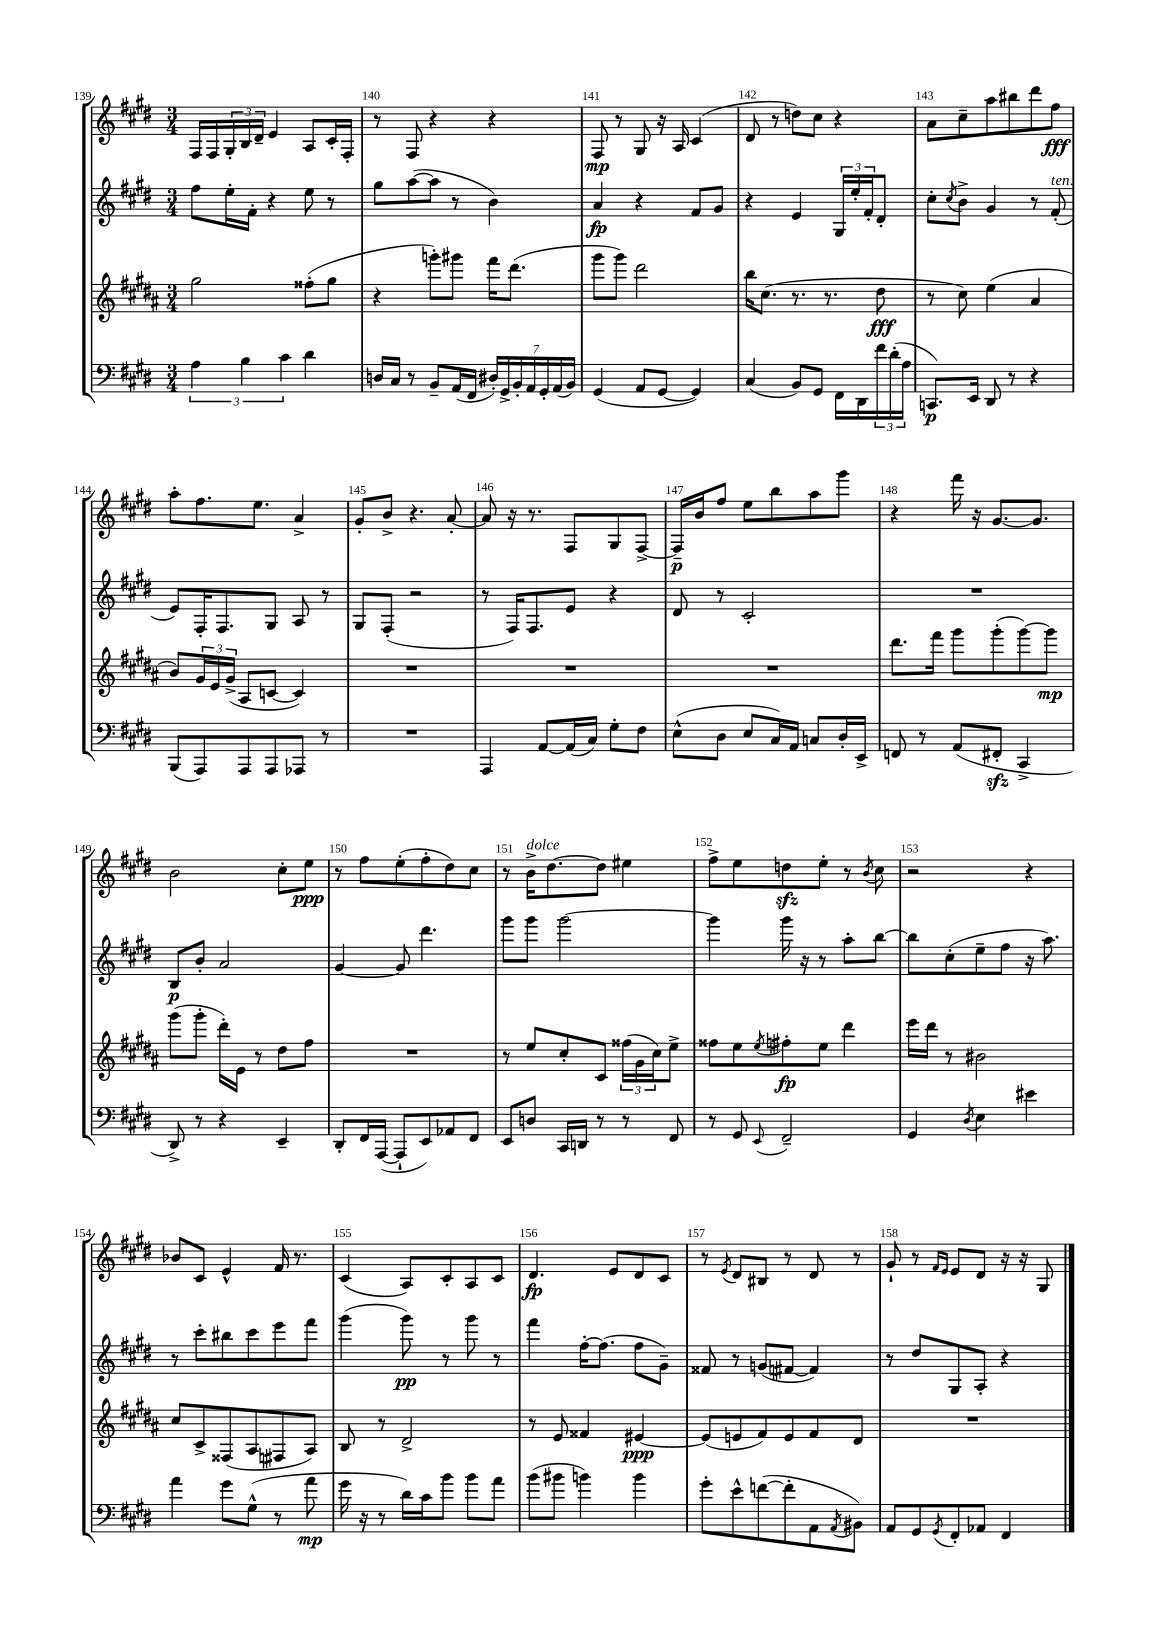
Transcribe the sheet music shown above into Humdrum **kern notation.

**kern	**kern	**kern	**kern
*staff4	*staff3	*staff2	*staff1
*clefF4	*clefG2	*clefG2	*clefG2
*k[f#c#g#d#]	*k[f#c#g#d#a#]	*k[f#c#g#d#]	*k[f#c#g#d#]
*M3/4	*M3/4	*M3/4	*M3/4
6A\	2gg#\	8ff#\L	16F#/LL
.	.	.	16F#/
.	.	16ee'\L	24G#'/
6B\	.	.	24B/
.	.	16f#'\JJ	.
.	.	.	24d#~/JJ
.	.	4r	4e/
6c#\	.	.	.
4d#\	(8ff##'\L	8ee\	8A/L
.	8gg#\J	8r	16c#'/L
.	.	.	16F#'/JJ
=	=	=	=
16D/LL	4r	8gg#\L	8r
16C#/JJ	.	.	.
8r	.	([8aa\	8F#/
8BB~/L	8ggg'\L)	8aa\]J	4r
(16AA/L	8ggg#\J	8r	.
16FF#/JJ	.	.	.
28D#'/LL)	16fff#\LK	4b\)	4r
28GG#^/	.	.	.
.	(8.ddd#\J	.	.
28BB'/	.	.	.
28AA/	.	.	.
28GG#'/	.	.	.
(28AA/	.	.	.
28BB/JJ)	.	.	.
=	=	=	=
(4GG#/	8ggg#\L	4a/	8F#/
.	8ggg#\J)	.	8r
8AA/L	2ddd#\	4r	8G#/
[8GG#/J	.	.	16r
.	.	.	16A/
4GG#/])	.	8f#/L	(4c#/
.	.	8g#/J	.
=	=	=	=
(4C#/	16bb\LK	4r	8d#/
.	(8.cc#\J	.	.
.	.	.	8r
8BB/L)	8.r	4e/	8dd\L)
8GG#/J	.	.	8cc#\J
.	8.r	.	.
16FF#\LL	.	24G#/LL	4r
.	.	24ee'/	.
16DD#\	.	.	.
.	.	24f#'/J	.
24f#\	8dd#\	8d#'/J	.
(24d#'\	.	.	.
24A\JJ	.	.	.
=	=	=	=
8.CC/L)	8r	8cc#'\L	8a\L
.	.	8qcc#/	.
.	8cc#\)	8b^\J	8cc#~\
16EE/Jk	.	.	.
8DD#/	(4ee\	4g#/	8aa\
8r	.	.	8bb#\
4r	4a#/	8r	8ddd#\
.	.	(8f#'/	8ff#\J
=	=	=	=
(8BBB/L	8b/L)	8e/L)	8aa'\L
8AAA/)	24g#/L	16F#'/K	8.ff#\
.	24e/	.	.
.	.	8.F#/	.
.	(24g#^/JJ	.	.
8AAA/	8A#/L	.	.
.	.	.	8.ee\J
8AAA/	[8c/J	8G#/J	.
8AAA-/J	4c/])	8A/	4a^/
8r	.	8r	.
=	=	=	=
2.r	2.r	8G#/L	8g#'/L
.	.	(8F#'/J	8b^/J
.	.	2r	4.r
.	.	.	[8a'/
=	=	=	=
4AAA/	2.r	8r	8a/]
.	.	16F#/LK)	16r
.	.	8.F#/	8.r
[8AA/L	.	.	.
(16AA/]L	.	8e/J	8F#/L
16C#/JJ)	.	.	.
8G#'\L	.	4r	8G#/
8F#\J	.	.	[8F#^/J
=	=	=	=
(8E^^\L	2.r	8d#/	16F#~/]LL
.	.	.	16b/J
8D#\J	.	8r	8ff#/J
8E/L	.	2c#'/	8ee\L
16C#/L)	.	.	8bb\
16AA/JJ	.	.	.
8C/L	.	.	8aa\
16D#'/L	.	.	8ggg#\J
16EE^/JJ	.	.	.
=	=	=	=
8FF/	8.ddd#\L	2.r	4r
8r	.	.	.
.	16fff#\Jk	.	.
(8AA/L	8ggg#\L	.	16fff#\
.	.	.	16r
8FF#'/J	(8ggg#'\	.	[8.g#/L
4CC#^/	[8ggg#\)	.	.
.	.	.	8.g#/]J
.	8ggg#\]J	.	.
=	=	=	=
8DD#^/)	(8ggg#\L	8B/L	2b\
8r	8ggg#'\J	8b'/J	.
4r	16ddd#'\LL)	2a/	.
.	16e\JJ	.	.
.	8r	.	.
4EE~/	8dd#\L	.	8cc#'\L
.	8ff#\J	.	8ee\J
=	=	=	=
8DD#'/L	2.r	[4g#/	8r
16FF#/L	.	.	8ff#\L
([16AAA/JJ	.	.	.
8AAA`/]L	.	8g#/]	(8ee'\
8EE/)	.	4.ddd#\	8ff#'\
8AA-/	.	.	8dd#\)
8FF#/J	.	.	8cc#\J
=	=	=	=
8EE/L	8r	8ggg#\L	8r
8D/J	8ee/L	8ggg#\J	16b^\LK
.	.	.	[8.dd#\
16CC#/LL	8cc#'/	[2ggg#\	.
16DD/JJ	.	.	.
8r	8c#/J	.	8dd#\]J
8r	(24ff##\LL	.	4ee#\
.	24g#\	.	.
.	24cc#\J)	.	.
8FF#/	8ee^\J	.	.
=	=	=	=
8r	8ff##\L	4ggg#\]	8ff#^\L
8GG#/	8ee\	.	8ee\
8qqEE/	8qee/	.	.
2FF#~/	8ff#'\	16ggg#\	8dd\
.	.	16r	.
.	8ee\J	8r	8ee'\J
.	4ddd#\	8aa'\L	8r
.	.	.	8qb/
.	.	[8bb\J	8cc#\
=	=	=	=
4GG#/	16eee\LL	8bb\]L	2r
.	16ddd#\JJ	.	.
.	8r	(8cc#'\	.
8qD#/	.	.	.
4E\	2b#\	8ee~\	.
.	.	8ff#\J	.
4e#\	.	16r	4r
.	.	8.aa\)	.
=	=	=	=
4a\	8cc#/L	8r	8b-/L
.	8c#^/	8ccc#'\L	8c#/J
8g#\L	(8F##/	8bb#\	4e^^/
(8G#^^\J	8A#/	8ccc#\	.
8r	8F#/	8eee\	16f#/
.	.	.	8.r
8a\	8A#/J)	8fff#\J	.
=	=	=	=
16g#\	8B/	(4ggg#\	(4c#/
16r	.	.	.
8r	8r	.	.
16d#\LL)	2d#^/	8ggg#\)	8A/L)
16c#\J	.	.	.
8b\J	.	8r	8c#'/
8b\L	.	8ggg#\	8A/
8a\J	.	8r	8c#/J
=	=	=	=
(8b\L	8r	4fff#\	4.d#/
8b#\J	8e/	.	.
4b\)	4f##/	[16ff#'\LK	.
.	.	(8.ff#\]J	.
.	.	.	8e/L
4b\	[4e#/	8ff#\L	8d#/
.	.	8g#~\J)	8c#/J
=	=	=	=
8g#'\L	(8e#/]L	8f##/	8r
.	.	.	8qe/
8e^^\	8e/	8r	8d#/L
([8f\	8f#/)	(8g/L	8B#/J
8f'\]	8e/	[8f#/J	8r
8AA\	8f#/	4f#/])	8d#/
8qAA/	.	.	.
8BB#\J)	8d#/J	.	8r
=	=	=	=
8AA/L	2.r	8r	8g#`/
8GG#/	.	8dd#/L	8r
.	.	.	16qqf#/LL
8qGG#/	.	.	16qqe/JJ
8FF#'/	.	8G#/	8e/L
8AA-/J	.	8A'/J	8d#/J
4FF#/	.	4r	16r
.	.	.	16r
.	.	.	8G#/
==	==	==	==
*-	*-	*-	*-
